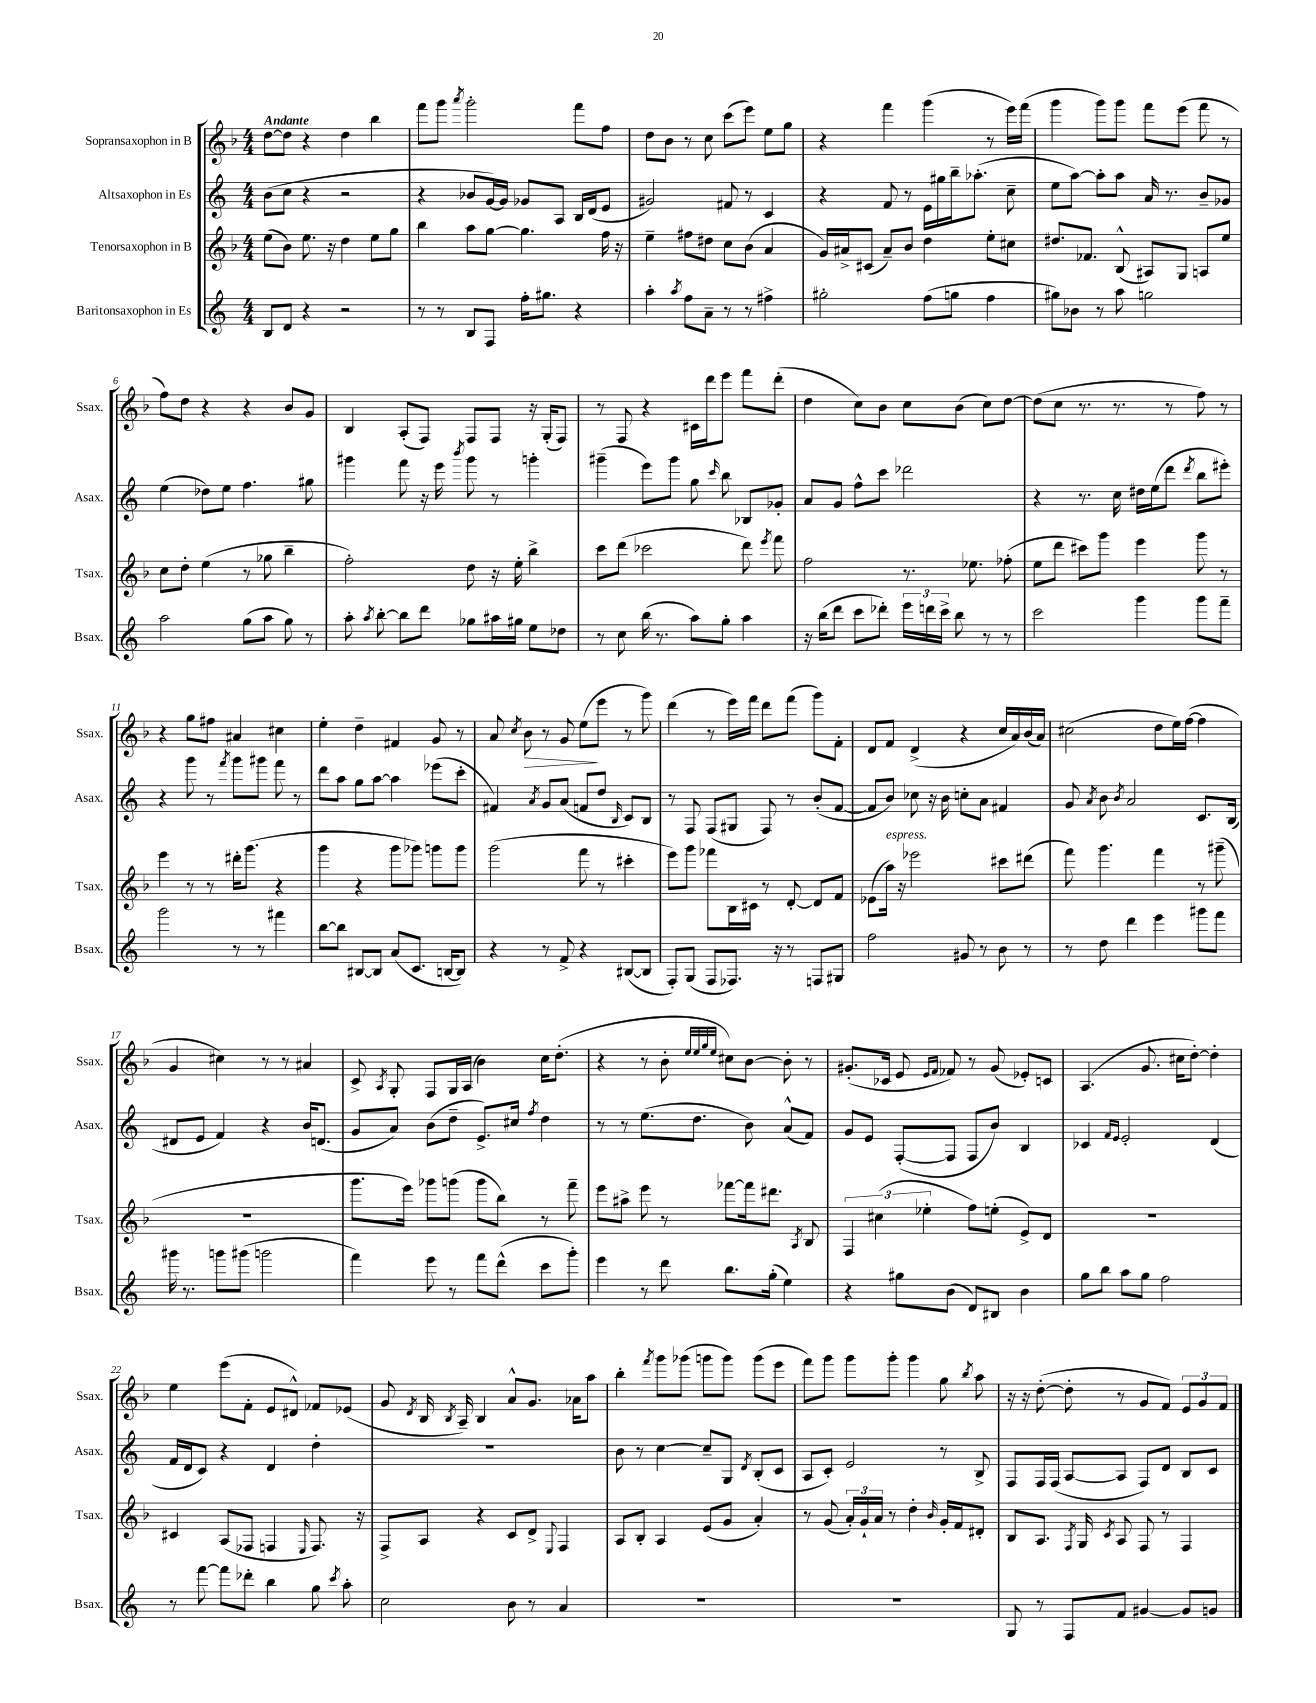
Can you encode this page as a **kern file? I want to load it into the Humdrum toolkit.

**kern	**kern	**kern	**kern	**dynam
*part4	*part3	*part2	*part1	*part1
*staff4	*staff3	*staff2	*staff1	*staff1
*I"Baritonsaxophon in Es	*I"Tenorsaxophon in B	*I"Altsaxophon in Es	*I"Sopransaxophon in B	*
*I'Bsax.	*I'Tsax.	*I'Asax.	*I'Ssax.	*
*clefG2	*clefG2	*clefG2	*clefG2	*
*k[]	*k[b-]	*k[]	*k[b-]	*
*M4/4	*M4/4	*M4/4	*M4/4	*
=1	=1	=1	=1	=1
!	!	!	!LO:TX:a:B:t=Andante	!
8B/L	(8ee\L	(8b\L	[8dd\L	.
8d/J	8b-\J)	8cc\J	8dd\J]	.
4r	8.ee\	4r	4r	.
.	16r	.	.	.
2r	4dd\	2r	4dd\	.
.	8ee\L	.	4bb-\	.
.	8gg\J	.	.	.
=2	=2	=2	=2	=2
8r	4bb-\	4r	8fff\L	.
8r	.	.	8ggg\J	.
.	.	.	8qaaa/	.
8B/L	8aa\L	8b-X/L	2ggg'\	.
8F/J	[8gg\J	[16g/L)	.	.
.	.	16g/JJ]	.	.
16ff'\KL	4.gg\]	8g-X/L	.	.
8.gg#X\J	.	.	.	.
.	.	8A/J	.	.
4r	.	16B/LL	8fff\L	.
.	.	(16d/J	.	.
.	16ff\	8e/J	8ff\J	.
.	16r	.	.	.
=3	=3	=3	=3	=3
4aa'\	4ee~\	2g#X/)	8dd\L	.
.	.	.	8b-\J	.
8qaa/	.	.	.	.
8ff\L	8ff#X\L	.	8r	.
8a~\J	8dd#X\J	.	8cc\	.
8r	8cc\L	8f#X/	(8ccc\L	.
8r	(8b-\J	8r	8eee\J)	.
4ff#X^\	4a/	4c/	8ee\L	.
.	.	.	8gg\J	.
=4	=4	=4	=4	=4
2gg#X'\	16g/LL)	4r	4r	.
.	16a#X^/J	.	.	.
.	(8c#X/J	.	.	.
.	8a#~/L)	8f/	4fff\	.
.	8b-/J	8r	.	.
(8ff\L	4dd\	16e\LL	(4ggg\	.
.	.	16gg#X\	.	.
8ggn\J	.	16bb~\J	.	.
.	.	(8.aa-X'\J	.	.
4ff\	8ee'\L	.	8r	.
.	8cc#X\J	8cc~\	16eee\LL)	.
.	.	.	(16fff\JJ	.
=5	=5	=5	=5	=5
8gg#X\L)	8.dd#X/L	8ee\L	4ggg\	.
8b-X\J	.	[8aa\J)	.	.
.	8.f-X/J	.	.	.
8r	.	8aa'\L]	8ggg\L)	.
8aa\	(8B-^^/	8aa\J	8ggg\J	.
2ggn\	8A#X/L)	16a/	8fff\L	.
.	.	8.r	.	.
.	8G/J	.	(8eee\J	.
.	8An/L	8b~/L	8fff\	.
.	8ee/J	8g-X/J	8r	.
!!LO:LB:g=z
=6	=6	=6	=6	=6
2aa\	8cc\L	(4ee\	8ff\L)	.
.	8dd'\J	.	8dd\J	.
.	(4ee\	8dd-X\L)	4r	.
.	.	8ee\J	.	.
(8gg\L	8r	4.ff\	4r	.
8aa\J	8gg-X\	.	.	.
8gg\)	4bb-~\	.	8b-/L	.
8r	.	8gg#X\	8g/J	.
=7	=7	=7	=7	=7
8aa'\	2ff'\)	4ggg#X\	4B-/	.
8qaa/	.	.	.	.
[8bb'\	.	.	.	.
8bb\L]	.	8fff\	(8A'/L	.
8ddd\J	.	16r	8F/J)	.
.	.	16eee\	.	.
.	.	8qbbb/	.	.
8gg-X\L	8dd\	8ggg#\	8F/L	.
16aa#X\L	16r	8r	8F/J	.
16gg#X\JJ	16ee'\	.	.	.
8ee\L	4bb-^\	4gggn'\	16r	.
.	.	.	(16G'/KL	.
8dd-X\J	.	.	8F/J)	.
=8	=8	=8	=8	=8
8r	8ccc\L	(4ggg#X~\	8r	.
8cc\	(8ddd\J	.	8F/	.
(16bb\	2ccc-X\	8eee\L)	4r	.
8.r	.	.	.	.
.	.	8ggg#\J	.	.
8aa\L)	.	8gg\	16c#X\LL	.
.	.	.	16ddd\J	.
.	.	16qqccc/	.	.
8gg'\J	.	8bb\	8eee\J	.
4aa\	8ddd\)	8B-X/L	8fff\L	.
.	8qeee/	.	.	.
.	8fff\	8g-X'/J	(8ddd'\J	.
=9	=9	=9	=9	=9
16r	2ff\	8a/L	4dd\	.
(16bb\KL	.	.	.	.
8ddd\J	.	8g/J	.	.
8ccc\L	.	8ff^^\L	8cc\L)	.
8ddd-X'\J)	.	8ccc\J	8b-\J	.
24eee\LL	8.r	2ddd-X\	8cc\L	.
24dddn\	.	.	.	.
24ccc^\JJ	.	.	.	.
8bb\	.	.	(8b-\J	.
.	8.ee-X\	.	.	.
8r	.	.	8cc\L)	.
8r	(8ff-X'\	.	[8dd\J	.
=10	=10	=10	=10	=10
2ccc\	8ee\L	4r	(8dd\L]	.
.	8ddd\J	.	8cc\J	.
.	8ccc#X\L)	8.r	8.r	.
.	8ggg\J	.	.	.
.	.	16cc\	8.r	.
4ggg\	4eee\	16dd#X\LL	.	.
.	.	(16ee\J	.	.
.	.	8ddd\J	8r	.
.	.	8qddd/	.	.
8ggg\L	8ggg\	8bb\L	8ff\)	.
8fff~\J	8r	8eee#X'\J)	8r	.
!!LO:LB:g=z
=11	=11	=11	=11	=11
2ggg\	4eee\	4r	4r	.
.	8r	8ggg\	8gg\L	.
.	8r	8r	8ff#X\J	.
.	.	8qfff/	.	.
8r	16ddd#X'\KL	8ggg\L	4a#X/	.
.	(8.ggg\J	.	.	.
8r	.	8ggg#X\J	.	.
4fff#X\	4r	8fff\	4cc#X\	.
.	.	8r	.	.
=12	=12	=12	=12	=12
[8bb\L	4ggg\	8ddd\L	4ee'\	.
8bb\J]	.	8aa\J	.	.
[8B#X/L	4r	8gg\L	4dd~\	.
8B#/J]	.	[8aa\J	.	.
(8a/L	8ggg\L	4aa\]	4f#X/	.
8.c/J	8ggg-X\J)	.	.	.
.	8gggn\L	(8eee-X\L	8g/	.
[16Bn/KL	.	.	.	.
8B/J])	8ggg\J	8ccc'\J	8r	.
=13	=13	=13	=13	=13
4r	(2ggg\	4f#X/)	8a/	.
.	.	.	8qcc/	.
!	!	!	!	!LO:HP:b
.	.	.	8b-\	>
.	.	8qa/	.	.
8r	.	8g/L	8r	.
8f^/	.	(8a/J	8g/	.
4r	8fff\	8fn/L	(8ee\L	.
.	8r	8dd/J	8eee\J	]
.	.	16qqB/	.	.
([8B#X/L	4ccc#X'\	8c/L)	8r	.
8B#/J]	.	8B/J	8ggg\)	.
=14	=14	=14	=14	=14
8F'/L)	8eee\L)	8r	(4ddd\	.
(8G/J	8ggg\J	8F/	.	.
8F/L	8fff-X\L	(8F/L	8r	.
8.F-X/J)	16B-\L	8G#X/J	16eee\LL)	.
.	16c#X\JJ	.	16fff\JJ	.
.	8r	8F/)	8ddd\L	.
16r	.	.	.	.
8r	[8d'/	8r	(8fff\J	.
8Fn/L	8d/L]	(8b'/L	8ggg\L)	.
8G#X/J	8f/J	[8f/J	8f'\J	.
=15	=15	=15	=15	=15
2ff\	(8e-X\L	8f/L]	8d/L	.
!	!LO:TX:a:i:t=espress.	!	!	!
.	16aa\Jk)	8b/J)	8f/J	.
.	16r	.	.	.
.	2eee-X\	8cc-X\	(4d^/	.
.	.	16r	.	.
.	.	16b\	.	.
8g#X/	.	8ccn'\L	4r	.
8r	.	8a\J	.	.
8b\	8ccc#X\L	4f#X/	16cc/LL	.
.	.	.	16a/)	.
8r	(8ddd#X\J	.	(16b-/	.
.	.	.	16a/JJ)	.
=16	=16	=16	=16	=16
8r	8fff\)	8g/	(2cc#X\	.
.	.	8qa/	.	.
8dd\	4.ggg\	8b\	.	.
.	.	8qb/	.	.
4ddd\	.	2a/	.	.
4eee\	4fff\	.	8dd\L	.
.	.	.	16ee\L)	.
.	.	.	([16ff\JJ	.
8ggg#X\L	8r	8.c/L	4ff\]	.
8fff\J	(8ggg#X~\	.	.	.
.	.	(16B/Jk	.	.
!!LO:LB:g=z
=17	=17	=17	=17	=17
16ggg#X\	1r	8d#X/L	4g/	.
8.r	.	.	.	.
.	.	8e/J	.	.
8gggn\L	.	4f/)	4cc#X\)	.
(8ggg#X\J	.	.	.	.
2gggn\	.	4r	8r	.
.	.	.	8r	.
.	.	16b/KL	4a#X/	.
.	.	(8.dn/J	.	.
=18	=18	=18	=18	=18
4fff\)	8.ggg\L	8g/L	8c^/	.
.	.	.	8qA/	.
.	.	8a/J)	8G'/	.
.	16eee\Jk)	.	.	.
8eee\	8ggg-X\L	(8b\L	8F/L	.
8r	(8gggn\J	8dd~\J	16G/L	.
.	.	.	(16A/JJ	.
8fff\L	8ggg\L	8.e^/L)	4b-\)	.
(8ddd^^\J	8bb-\J)	.	.	.
.	.	16cc#X/Jk	.	.
.	.	8qff/	.	.
8ccc\L	8r	4dd\	16cc\KL	.
.	.	.	(8.dd'\J	.
8ggg'\J)	8fff~\	.	.	.
=19	=19	=19	=19	=19
4eee\	8eee\L	8r	4r	.
.	8aa#X^\J	8r	.	.
8r	8eee\	(8.ee\L	8r	.
8ddd\	8r	.	8b-'\	.
.	.	8.dd\J	.	.
.	.	.	32qqee/LLL	.
.	.	.	32qqee/	.
.	.	.	32qqgg/	.
.	.	.	32qqee/JJJ	.
8.bb\L	[8fff-X\L	.	8cc#X\L)	.
.	16fff-\k]	8b\)	[8b-\J	.
(16gg'\Jk	8.ddd#X\J	.	.	.
4ee\)	.	(8a^^/L	8b-'\]	.
.	8qA/	.	.	.
.	8B-/	8f/J)	8r	.
=20	=20	=20	=20	=20
4r	6F/	8g/L	(8.g#X'/L	.
.	.	8e/J	.	.
.	(6cc#X\	.	.	.
.	.	.	16c-X/Jk	.
8gg#X\L	.	([8F'/L	8e/	.
.	6ee-X'\	.	.	.
.	.	.	16qqe/LL	.
.	.	.	16qqf/JJ	.
(8b\J	.	8F/J]	8f-X/)	.
8d/L)	8ff\L)	8F/L	8r	.
8B#X/J	(8een'\J	8b/J)	(8g#/	.
4b\	8e^/L)	4B/	8e-X'/L)	.
.	8d/J	.	8cn/J	.
=21	=21	=21	=21	=21
8gg\L	1r	4c-X/	(4.A/	.
8bb\J	.	.	.	.
.	.	16qqf/LL	.	.
.	.	16qqe/JJ	.	.
8aa\L	.	2e'/	.	.
8gg\J	.	.	8.g/	.
2ff\	.	.	.	.
.	.	.	16cc#X\KL	.
.	.	.	[8dd'\J)	.
.	.	(4d/	4dd'\]	.
!!LO:LB:g=z
=22	=22	=22	=22	=22
8r	4c#X/	16f/LL	4ee\	.
.	.	16d/J	.	.
[8fff\	.	8c/J)	.	.
8fff\L]	(8A/L	4r	(8eee\L	.
8ddd-X'\J	8F-X/J	.	8f'\J	.
4bb\	4Fn/	4d/	8e/L	.
.	.	.	8d#X^^/J)	.
.	16qqE/	.	.	.
8gg\	8.F/)	4dd'\	8f-X/L	.
8qccc/	.	.	.	.
8aa'\	.	.	(8e-X/J	.
.	16r	.	.	.
=23	=23	=23	=23	=23
2cc\	8F^/L	1r	8g/	.
.	.	.	8qd/	.
.	8A/J	.	16B-/	.
.	.	.	8qB-/	.
.	.	.	16A~/)	.
.	4r	.	4B-/	.
8b\	8c/L	.	8a^^/L	.
8r	8d^/J	.	8.g/J	.
.	8qqE/	.	.	.
4a/	4F/	.	.	.
.	.	.	16a-X\KL	.
.	.	.	8aa\J	.
=24	=24	=24	=24	=24
1r	8A/L	8b\	4bb-'\	.
.	8B-'/J	8r	.	.
.	.	.	8qfff/	.
.	4A/	[4cc\	8ggg\L	.
.	.	.	(8ggg-X\J	.
.	(8e/L	8cc~/L]	8gggn\L	.
.	8g/J	8G/J	8ggg\J)	.
.	.	8qd/	.	.
.	4a'/)	(8B'/L	(8ggg\L	.
.	.	8c/J	8eee\J	.
=25	=25	=25	=25	=25
1r	8r	8A/L	8fff\L)	.
.	(8g/	8c'/J)	8ggg\J	.
.	24a'/LL)	2e/	8ggg\L	.
.	24g`/	.	.	.
.	24a/JJ	.	.	.
.	8r	.	8ggg'\J	.
.	4dd'\	.	4ggg\	.
.	16qqb-/	.	.	.
.	16g'/LL	8r	8gg\	.
.	16f/J	.	.	.
.	.	.	8qbb-/	.
.	8d#X'/J	8B^/	8aa\	.
=26	=26	=26	=26	=26
8G/	8B-/L	8F/L	16r	.
.	.	.	16r	.
8r	8.A/J	16F/L	([8dd'\	.
.	.	(16F/JJ	.	.
8F/L	.	[8A/L	8dd'\]	.
.	8qF/	.	.	.
.	16G/	.	.	.
.	8qc/	.	.	.
8f/J	8A/	8A/J]	8r	.
[4g#X/	8F/	8F/L)	8g/L	.
.	8r	8d/J	8f/J)	.
8g#/L]	4F/	8B/L	12e/L	.
.	.	.	12g/	.
8gn/J	.	8c/J	.	.
.	.	.	12f/J	.
==	==	==	==	==
*-	*-	*-	*-	*-
